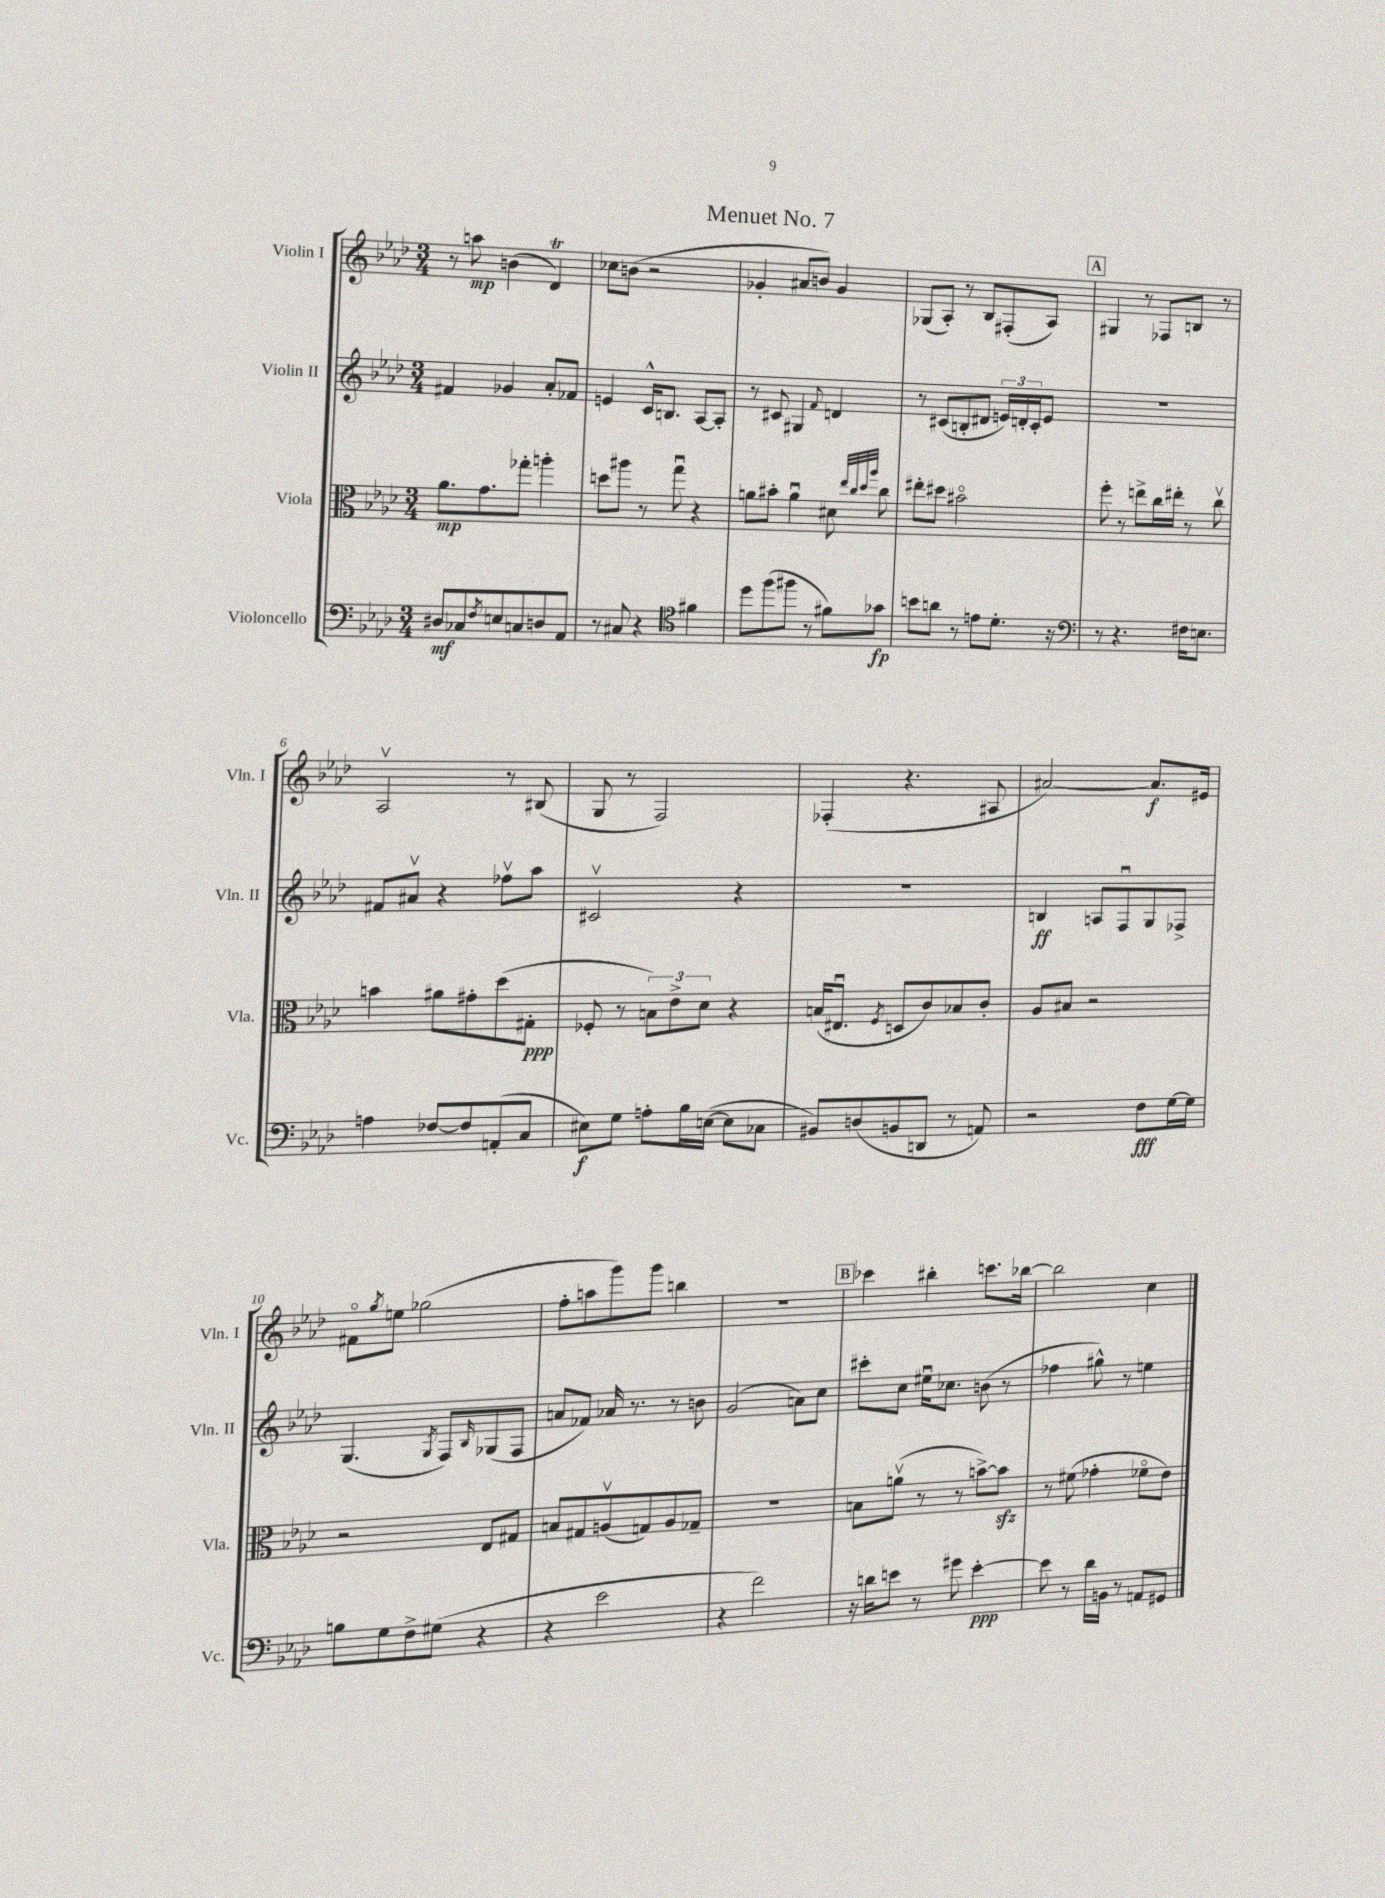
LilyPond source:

\header { title = "Menuet No. 7" }
<<
\new StaffGroup <<
\new Staff = "s0" \with { instrumentName = "Violin I" shortInstrumentName = "Vln. I" } {
    \clef treble \key aes \major \numericTimeSignature \time 3/4
    r8 a''8\mp b'4( des'4\trill) |
    ces''8 b'8( r2 |
    ges'4-. ais'8 b'8) ges'4 |
    ges8( aes8-.) r8 bes8 fis8-.( aes8) |
    \mark \markup { \box "A" } gis4 r8 fes8 b8 r8 |
    aes2\upbow r8 bis8( |
    g8 r8 f2) |
    fes4-.( r4. ais8 |
    ais'2~) ais'8.\f eis'16 |
    fis'8\flageolet \acciaccatura { g''8 } e''8 ges''2( |
    f''8-. a''8 g'''8) g'''8 b''4 |
    R2. |
    \mark \markup { \box "B" } ces'''4 bis''4-. c'''8. bes''16~ |
    bes''2 c''4 \bar "|." |
}
\new Staff = "s1" \with { instrumentName = "Violin II" shortInstrumentName = "Vln. II" } {
    \clef treble \key aes \major \numericTimeSignature \time 3/4
    fis'4 ges'4 aes'8-. fes'8 |
    e'4 c'16-^ b8. aes8~ aes8-. |
    r8 cis'8 gis4 \appoggiatura { f'8 } d'4 |
    r8 cis'8( b8-. dis'8 \tuplet 3/2 { e'16) d'16-. cis'16-. } e'8 |
    \mark \markup { \box "A" } R2. |
    fis'8 ais'8\upbow r4 fes''8\upbow aes''8 |
    cis'2\upbow r4 |
    R2. |
    b4\ff a8 f8\downbow g8 fes8-> |
    g4.( \acciaccatura { g8 } f8) \grace { bes16 } ges8( f8 |
    a'8 fes'8) aes'16 r8. r8 b'8 |
    g'2( a'8) c''8 |
    \mark \markup { \box "B" } cis'''8-. c''8 eis''16\downbow ces''8. b'8( r8 |
    fes''4 gis''8-^) r8 e''4 \bar "|." |
}
\new Staff = "s2" \with { instrumentName = "Viola" shortInstrumentName = "Vla." } {
    \clef alto \key aes \major \numericTimeSignature \time 3/4
    aes'8.\mp g'8. ges''8-. a''4-. |
    d''8 ais''8 r8 g''8\downbow r4 |
    a'8 bis'8-. a'4\downbow dis'8 \grace { ees''32 c''32 des''32 aes''32 } c''8 |
    eis''8-. dis''8 bis'2\flageolet |
    \mark \markup { \box "A" } f''8-. r8 e''8-> c''16 eis''16-. r8 c''8\upbow |
    b'4 ais'8 gis'8-. des''8( gis8-.\ppp |
    fes8-. r8 \tuplet 3/2 { b8) ees'8-> des'8 } r4 |
    b16( eis8.\downbow \acciaccatura { f8 } d8 c'8) bes8 c'8-. |
    aes8 bis8 r2 |
    r2 ees8 gis8 |
    b8 gis8 a8\upbow( g8) a8 ges8-- |
    R2. |
    \mark \markup { \box "B" } b8 a'8\upbow( r8 r8 b'8~->) b'8\sfz |
    r8 fis'8( ges'4-. fes'8\flageolet ees'8) \bar "|." |
}
\new Staff = "s3" \with { instrumentName = "Violoncello" shortInstrumentName = "Vc." } {
    \clef bass \key aes \major \numericTimeSignature \time 3/4
    dis8\mf ces8 \acciaccatura { f8 } e8 c8 d8 aes,8 |
    r8 cis8 r4 \clef tenor fis'4 |
    des''8 f''8( fis''8 r8 fis'8) ges'8\fp |
    b'8 a'8 r8 e'8 des'8.-. r16 |
    \mark \markup { \box "A" } \clef bass r8 r4. fis16 e8. |
    a4 fes8~ fes8 a,8-.( c8 |
    eis8\f) g8 a8-. bes16 e16~( e8 ces8 |
    bis,8) d8( b,8 d,8 r8 a,8) |
    r2 f8\fff g16~ g16 |
    b8 g8 f8-> gis8( r4 |
    r4 ees'2 |
    r4 f'2) |
    \mark \markup { \box "B" } r16 d'16 e'8 r8 gis'8 e'4~-.\ppp |
    e'8 r8 des'16 b,16 r8 a,8 gis,8 \bar "|." |
}
>>
>>
